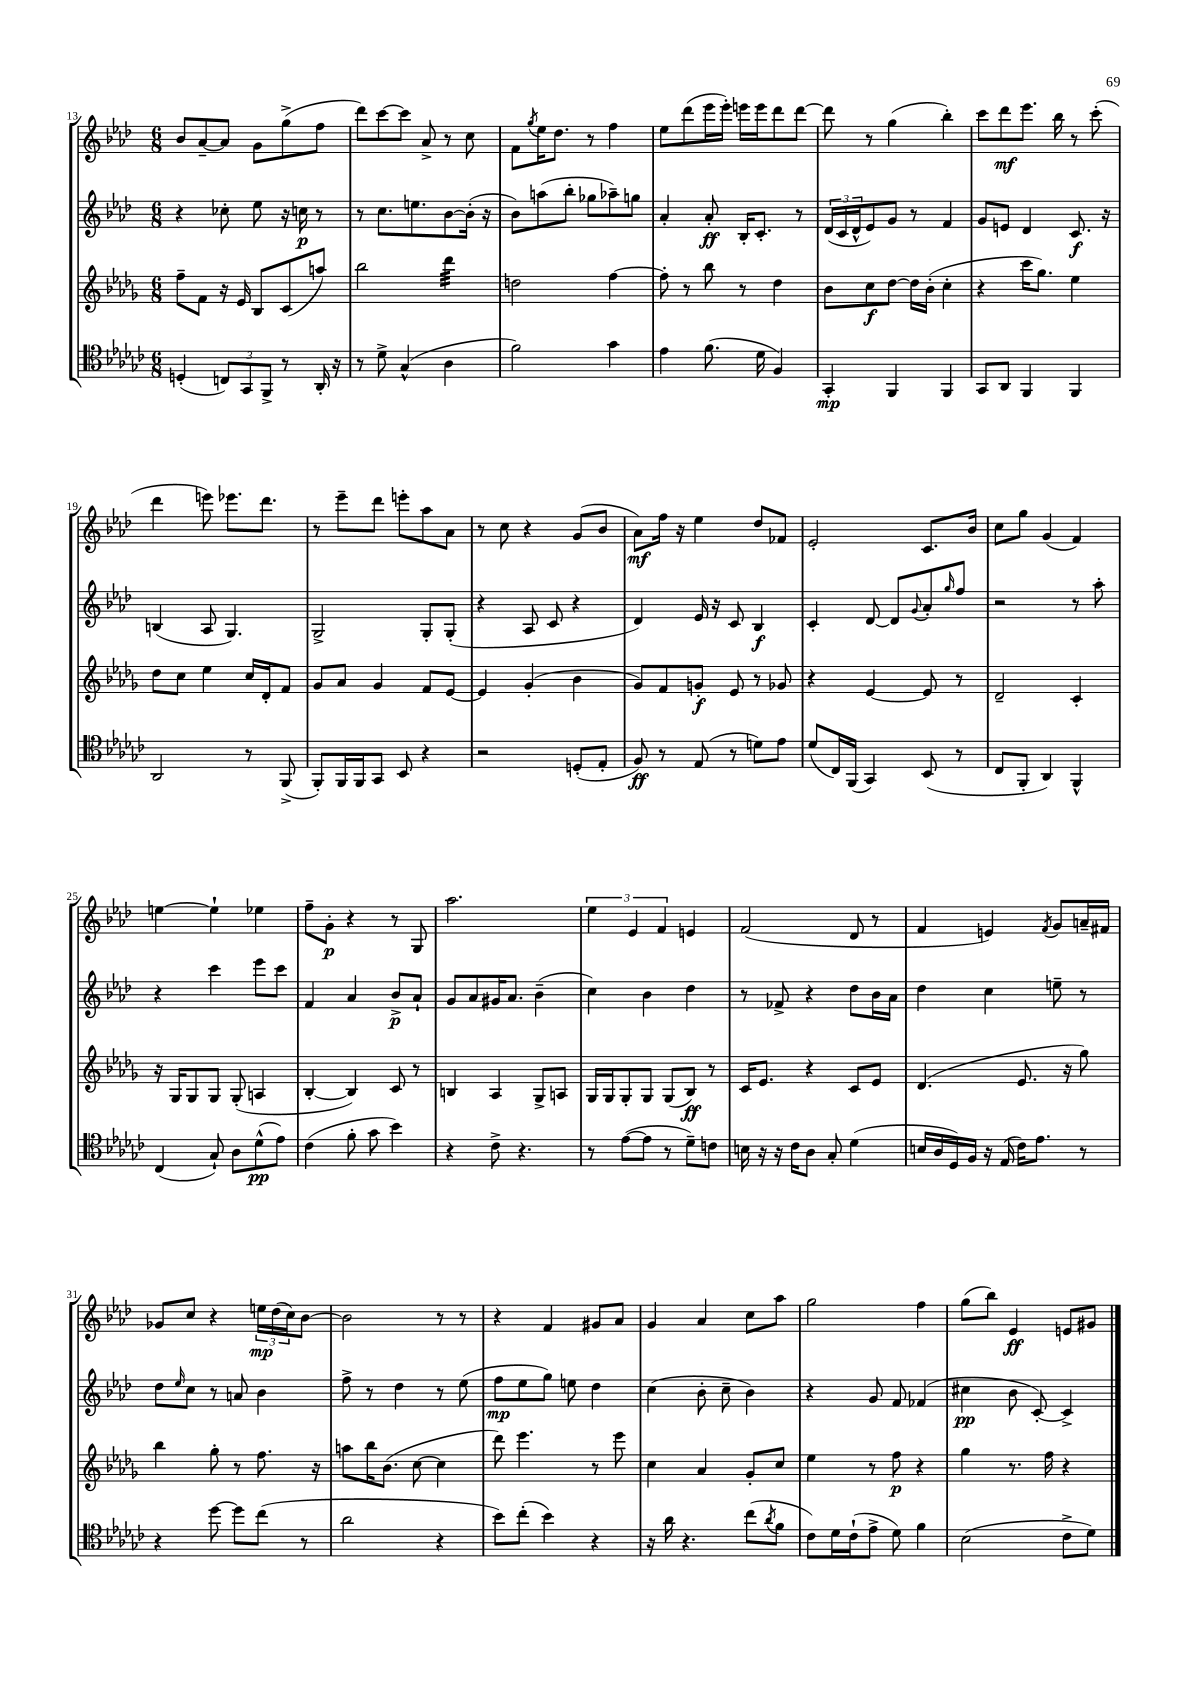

**kern	**dynam	**kern	**dynam	**kern	**dynam	**kern	**dynam
*part4	*part4	*part3	*part3	*part2	*part2	*part1	*part1
*staff4	*staff4	*staff3	*staff3	*staff2	*staff2	*staff1	*staff1
*clefC4	*	*clefG2	*	*clefG2	*	*clefG2	*
*k[b-e-a-d-g-c-]	*	*k[b-e-a-d-g-]	*	*k[b-e-a-d-]	*	*k[b-e-a-d-]	*
*M6/8	*	*M6/8	*	*M6/8	*	*M6/8	*
=13	=13	=13	=13	=13	=13	=13	=13
(4Dn'/	.	8ff~\L	.	4r	.	8b-/L	.
.	.	8f\J	.	.	.	[8a-~/	.
12Cn/L)	.	16r	.	8cc-X'\	.	8a-/J]	.
.	.	16e-/	.	.	.	.	.
12GG-/	.	.	.	.	.	.	.
.	.	8B-/L	.	8ee-\	.	8g\L	.
12FF^/J	.	.	.	.	.	.	.
8r	.	(8c/	.	16r	.	(8gg^\	.
.	.	.	.	16ccn\	p	.	.
16AA-'/	.	8aan/J)	.	8r	.	8ff\J	.
16r	.	.	.	.	.	.	.
=14	=14	=14	=14	=14	=14	=14	=14
8r	.	2bb-\	.	8r	.	8ddd-\L)	.
8d-^\	.	.	.	8.cc\L	.	[8ccc\	.
(4G-^^/	.	.	.	.	.	8ccc\J]	.
.	.	.	.	8.een\	.	.	.
.	.	.	.	.	.	8a-^/	.
*	*	*tremolo	*	*	*	*	*
4A-\	.	32ddd-\LLL	.	[8b-\	.	8r	.
.	.	32ddd-\	.	.	.	.	.
.	.	32ddd-\	.	.	.	.	.
.	.	32ddd-\	.	.	.	.	.
.	.	32ddd-\	.	(16b-'\Jk]	.	8cc\	.
.	.	32ddd-\	.	.	.	.	.
.	.	32ddd-\	.	16r	.	.	.
.	.	32ddd-\JJJ	.	.	.	.	.
*	*	*Xtremolo	*	*	*	*	*
=15	=15	=15	=15	=15	=15	=15	=15
2f\)	.	2ddn\	.	8b-\L)	.	8f\L	.
.	.	.	.	.	.	8qgg/	.
.	.	.	.	(8aan\	.	16ee-\K	.
.	.	.	.	.	.	8.dd-\J	.
.	.	.	.	8bb-'\J	.	.	.
.	.	.	.	8gg-X\L	.	8r	.
4g-\	.	[4ff\	.	8aa-X~\)	.	4ff\	.
.	.	.	.	8ggn\J	.	.	.
=16	=16	=16	=16	=16	=16	=16	=16
4e-\	.	8ff'\]	.	4a-'/	.	8ee-\L	.
.	.	8r	.	.	.	(8ddd-\	.
(8.f\	.	8bb-\	.	8a-'/	ff	16eee-\L	.
.	.	.	.	.	.	16eee-'\JJ)	.
.	.	8r	.	16B-'/KL	.	16eeen\LL	.
16d-\	.	.	.	8.c'/J	.	16eee\J	.
4F/)	.	4dd-\	.	.	.	8ddd-\	.
.	.	.	.	8r	.	[8ddd-\J	.
=17	=17	=17	=17	=17	=17	=17	=17
4GG-'/	mp	8b-\L	.	(24d-/LL	.	8ddd-\]	.
.	.	.	.	24c/	.	.	.
.	.	.	.	24d-^^/J	.	.	.
.	.	8cc\	f	8e-/)	.	8r	.
4FF/	.	[8dd-\J	.	8g/J	.	(4gg\	.
.	.	16dd-\LL]	.	8r	.	.	.
.	.	(16b-'\JJ	.	.	.	.	.
4FF/	.	4cc'\	.	4f/	.	4bb-'\)	.
=18	=18	=18	=18	=18	=18	=18	=18
8GG-/L	.	4r	.	8g/L	.	8ccc\L	.
8AA-/J	.	.	.	8en/J	.	8ddd-\	mf
4FF/	.	16ccc\KL	.	4d-/	.	8.eee-\J	.
.	.	8.gg-\J)	.	.	.	.	.
.	.	.	.	.	.	16bb-\	.
4FF/	.	4ee-\	.	8.c/	f	8r	.
.	.	.	.	.	.	(8ccc'\	.
.	.	.	.	16r	.	.	.
!!LO:LB:g=z
=19	=19	=19	=19	=19	=19	=19	=19
2AA-/	.	8dd-\L	.	(4Bn/	.	4ddd-\	.
.	.	8cc\J	.	.	.	.	.
.	.	4ee-\	.	8A-/	.	8eeen\)	.
.	.	.	.	4.G/)	.	8.eee-X\L	.
8r	.	16cc/LL	.	.	.	.	.
.	.	16d-'/J	.	.	.	8.ddd-\J	.
(8FF^/	.	8f/J	.	.	.	.	.
=20	=20	=20	=20	=20	=20	=20	=20
8FF'/L)	.	8g-/L	.	2G^/	.	8r	.
16FF/L	.	8a-/J	.	.	.	8eee-~\L	.
16FF/J	.	.	.	.	.	.	.
8GG-/J	.	4g-/	.	.	.	8ddd-\J	.
8BB-/	.	.	.	.	.	8eeen'\L	.
4r	.	8f/L	.	8G'/L	.	8aa-\	.
.	.	[8e-/J	.	(8G'/J	.	8a-\J	.
=21	=21	=21	=21	=21	=21	=21	=21
2r	.	4e-/]	.	4r	.	8r	.
.	.	.	.	.	.	8cc\	.
.	.	(4g-'/	.	8A-/	.	4r	.
.	.	.	.	8c/	.	.	.
(8Dn'/L	.	4b-\	.	4r	.	(8g/L	.
8E-'/J	.	.	.	.	.	8b-/J	.
=22	=22	=22	=22	=22	=22	=22	=22
8F/)	ff	8g-/L)	.	4d-/)	.	8a-\L)	mf
8r	.	8f/	.	.	.	16ff\Jk	.
.	.	.	.	.	.	16r	.
(8E-/	.	8gn'/J	f	16e-/	.	4ee-\	.
.	.	.	.	16r	.	.	.
8r	.	8e-/	.	8c/	.	.	.
8dn\L)	.	8r	.	4B-/	f	8dd-/L	.
8e-\J	.	8g-X/	.	.	.	8f-X/J	.
=23	=23	=23	=23	=23	=23	=23	=23
(8d-/L	.	4r	.	4c'/	.	2e-'/	.
16C-/L)	.	.	.	.	.	.	.
(16FF/JJ	.	.	.	.	.	.	.
4GG-/)	.	[4e-/	.	[8d-/	.	.	.
.	.	.	.	8d-/L]	.	.	.
.	.	.	.	8qqg/	.	.	.
(8BB-/	.	8e-/]	.	8a-'/	.	8.c/L	.
.	.	.	.	16qqgg/	.	.	.
8r	.	8r	.	8ff/J	.	.	.
.	.	.	.	.	.	16b-/Jk	.
=24	=24	=24	=24	=24	=24	=24	=24
8C-/L	.	2d-~/	.	2r	.	8cc\L	.
8FF'/J	.	.	.	.	.	8gg\J	.
4AA-/)	.	.	.	.	.	(4g/	.
4FF^^/	.	4c'/	.	8r	.	4f/)	.
.	.	.	.	8aa-'\	.	.	.
!!LO:LB:g=z
=25	=25	=25	=25	=25	=25	=25	=25
(4C-/	.	16r	.	4r	.	[4een\	.
.	.	16G-/KL	.	.	.	.	.
.	.	8G-/	.	.	.	.	.
8G-`/)	.	8G-/J	.	4ccc\	.	4ee`\]	.
8A-\L	.	(8G-'/	.	.	.	.	.
(8d-^^\	pp	4An/	.	8eee-\L	.	4ee-X\	.
8e-\J)	.	.	.	8ccc\J	.	.	.
=26	=26	=26	=26	=26	=26	=26	=26
(4c-\	.	[4B-'/	.	4f/	.	8ff~\L	.
.	.	.	.	.	.	8g'\J	p
8f'\	.	4B-/])	.	4a-/	.	4r	.
8g-\	.	.	.	.	.	.	.
4b-\)	.	8c/	.	8b-^/L	p	8r	.
.	.	8r	.	8a-`/J	.	8G/	.
=27	=27	=27	=27	=27	=27	=27	=27
4r	.	4Bn/	.	8g/L	.	2.aa-\	.
.	.	.	.	8a-/	.	.	.
8c-^\	.	4A-/	.	16g#X/K	.	.	.
.	.	.	.	8.a-/J	.	.	.
4.r	.	.	.	.	.	.	.
.	.	8G-^/L	.	(4b-~\	.	.	.
.	.	8An/J	.	.	.	.	.
=28	=28	=28	=28	=28	=28	=28	=28
8r	.	16G-/LL	.	4cc\)	.	6ee-\	.
.	.	16G-/J	.	.	.	.	.
([8e-\L	.	8G-'/	.	.	.	.	.
.	.	.	.	.	.	6e-/	.
8e-\J]	.	8G-/J	.	4b-\	.	.	.
.	.	.	.	.	.	6f/	.
8r	.	(8G-/L	.	.	.	.	.
8d-~\L)	.	8B-/J)	ff	4dd-\	.	4en/	.
8cn\J	.	8r	.	.	.	.	.
=29	=29	=29	=29	=29	=29	=29	=29
16Bn\	.	16c/KL	.	8r	.	(2f/	.
16r	.	8.e-/J	.	.	.	.	.
16r	.	.	.	8f-X^/	.	.	.
16c-\KL	.	.	.	.	.	.	.
8A-\J	.	4r	.	4r	.	.	.
8G-'/	.	.	.	.	.	.	.
(4d-\	.	8c/L	.	8dd-\L	.	8d-/	.
.	.	8e-/J	.	16b-\L	.	8r	.
.	.	.	.	16a-\JJ	.	.	.
=30	=30	=30	=30	=30	=30	=30	=30
16Bn/LL	.	(4.d-/	.	4dd-\	.	4f/	.
16A-/	.	.	.	.	.	.	.
16D-/)	.	.	.	.	.	.	.
16F/JJ	.	.	.	.	.	.	.
16r	.	.	.	4cc\	.	4en/)	.
(16E-/	.	.	.	.	.	.	.
16c-\KL)	.	8.e-/	.	.	.	.	.
8.e-\J	.	.	.	.	.	.	.
.	.	.	.	.	.	8qf/	.
.	.	.	.	8een~\	.	8g/L	.
.	.	16r	.	.	.	.	.
8r	.	8gg-\)	.	8r	.	16an~/L	.
.	.	.	.	.	.	16f#X/JJ	.
!!LO:LB:g=z
=31	=31	=31	=31	=31	=31	=31	=31
4r	.	4bb-\	.	8dd-\L	.	8g-X/L	.
.	.	.	.	16qqee-/	.	.	.
.	.	.	.	8cc\J	.	8cc/J	.
[8dd-\	.	8gg-'\	.	8r	.	4r	.
8dd-\L]	.	8r	.	8an/	.	.	.
(8cc-\J	.	8.ff\	.	4b-\	.	24een\LL	mp
.	.	.	.	.	.	(24dd-\	.
.	.	.	.	.	.	24cc\J)	.
8r	.	.	.	.	.	[8b-\J	.
.	.	16r	.	.	.	.	.
=32	=32	=32	=32	=32	=32	=32	=32
2a-\	.	8aan\L	.	8ff^\	.	2b-\]	.
.	.	16bb-\K	.	8r	.	.	.
.	.	(8.b-\J	.	.	.	.	.
.	.	.	.	4dd-\	.	.	.
.	.	[8cc\	.	.	.	.	.
4r	.	4cc\]	.	8r	.	8r	.
.	.	.	.	(8ee-\	.	8r	.
=33	=33	=33	=33	=33	=33	=33	=33
8b-\L)	.	8ddd-\)	.	8ff\L	mp	4r	.
(8cc-'\J	.	4.eee-\	.	8ee-\	.	.	.
4b-\)	.	.	.	8gg\J)	.	4f/	.
.	.	.	.	8een\	.	.	.
4r	.	8r	.	4dd-\	.	8g#X/L	.
.	.	8eee-\	.	.	.	8a-/J	.
=34	=34	=34	=34	=34	=34	=34	=34
16r	.	4cc\	.	(4cc\	.	4g/	.
16a-\	.	.	.	.	.	.	.
4.r	.	.	.	.	.	.	.
.	.	4a-/	.	8b-'\	.	4a-/	.
.	.	.	.	8cc~\	.	.	.
(8cc-\L	.	8g-'/L	.	4b-\)	.	8cc\L	.
8qa-/	.	.	.	.	.	.	.
8f\J	.	8cc/J	.	.	.	8aa-\J	.
=35	=35	=35	=35	=35	=35	=35	=35
8c-\L)	.	4ee-\	.	4r	.	2gg\	.
16d-\L	.	.	.	.	.	.	.
(16c-`\J	.	.	.	.	.	.	.
8e-^\J	.	8r	.	8g/	.	.	.
8d-\)	.	8ff\	p	8f/	.	.	.
4f\	.	4r	.	(4f-X/	.	4ff\	.
=36	=36	=36	=36	=36	=36	=36	=36
(2B-\	.	4gg-\	.	4cc#X\	pp	(8gg\L	.
.	.	.	.	.	.	8bb-\J)	.
.	.	8.r	.	8b-\	.	4e-/	ff
.	.	.	.	[8c'/)	.	.	.
.	.	16ff\	.	.	.	.	.
8c-^\L	.	4r	.	4c^/]	.	8en/L	.
8d-\J)	.	.	.	.	.	8g#X/J	.
==	==	==	==	==	==	==	==
*-	*-	*-	*-	*-	*-	*-	*-
